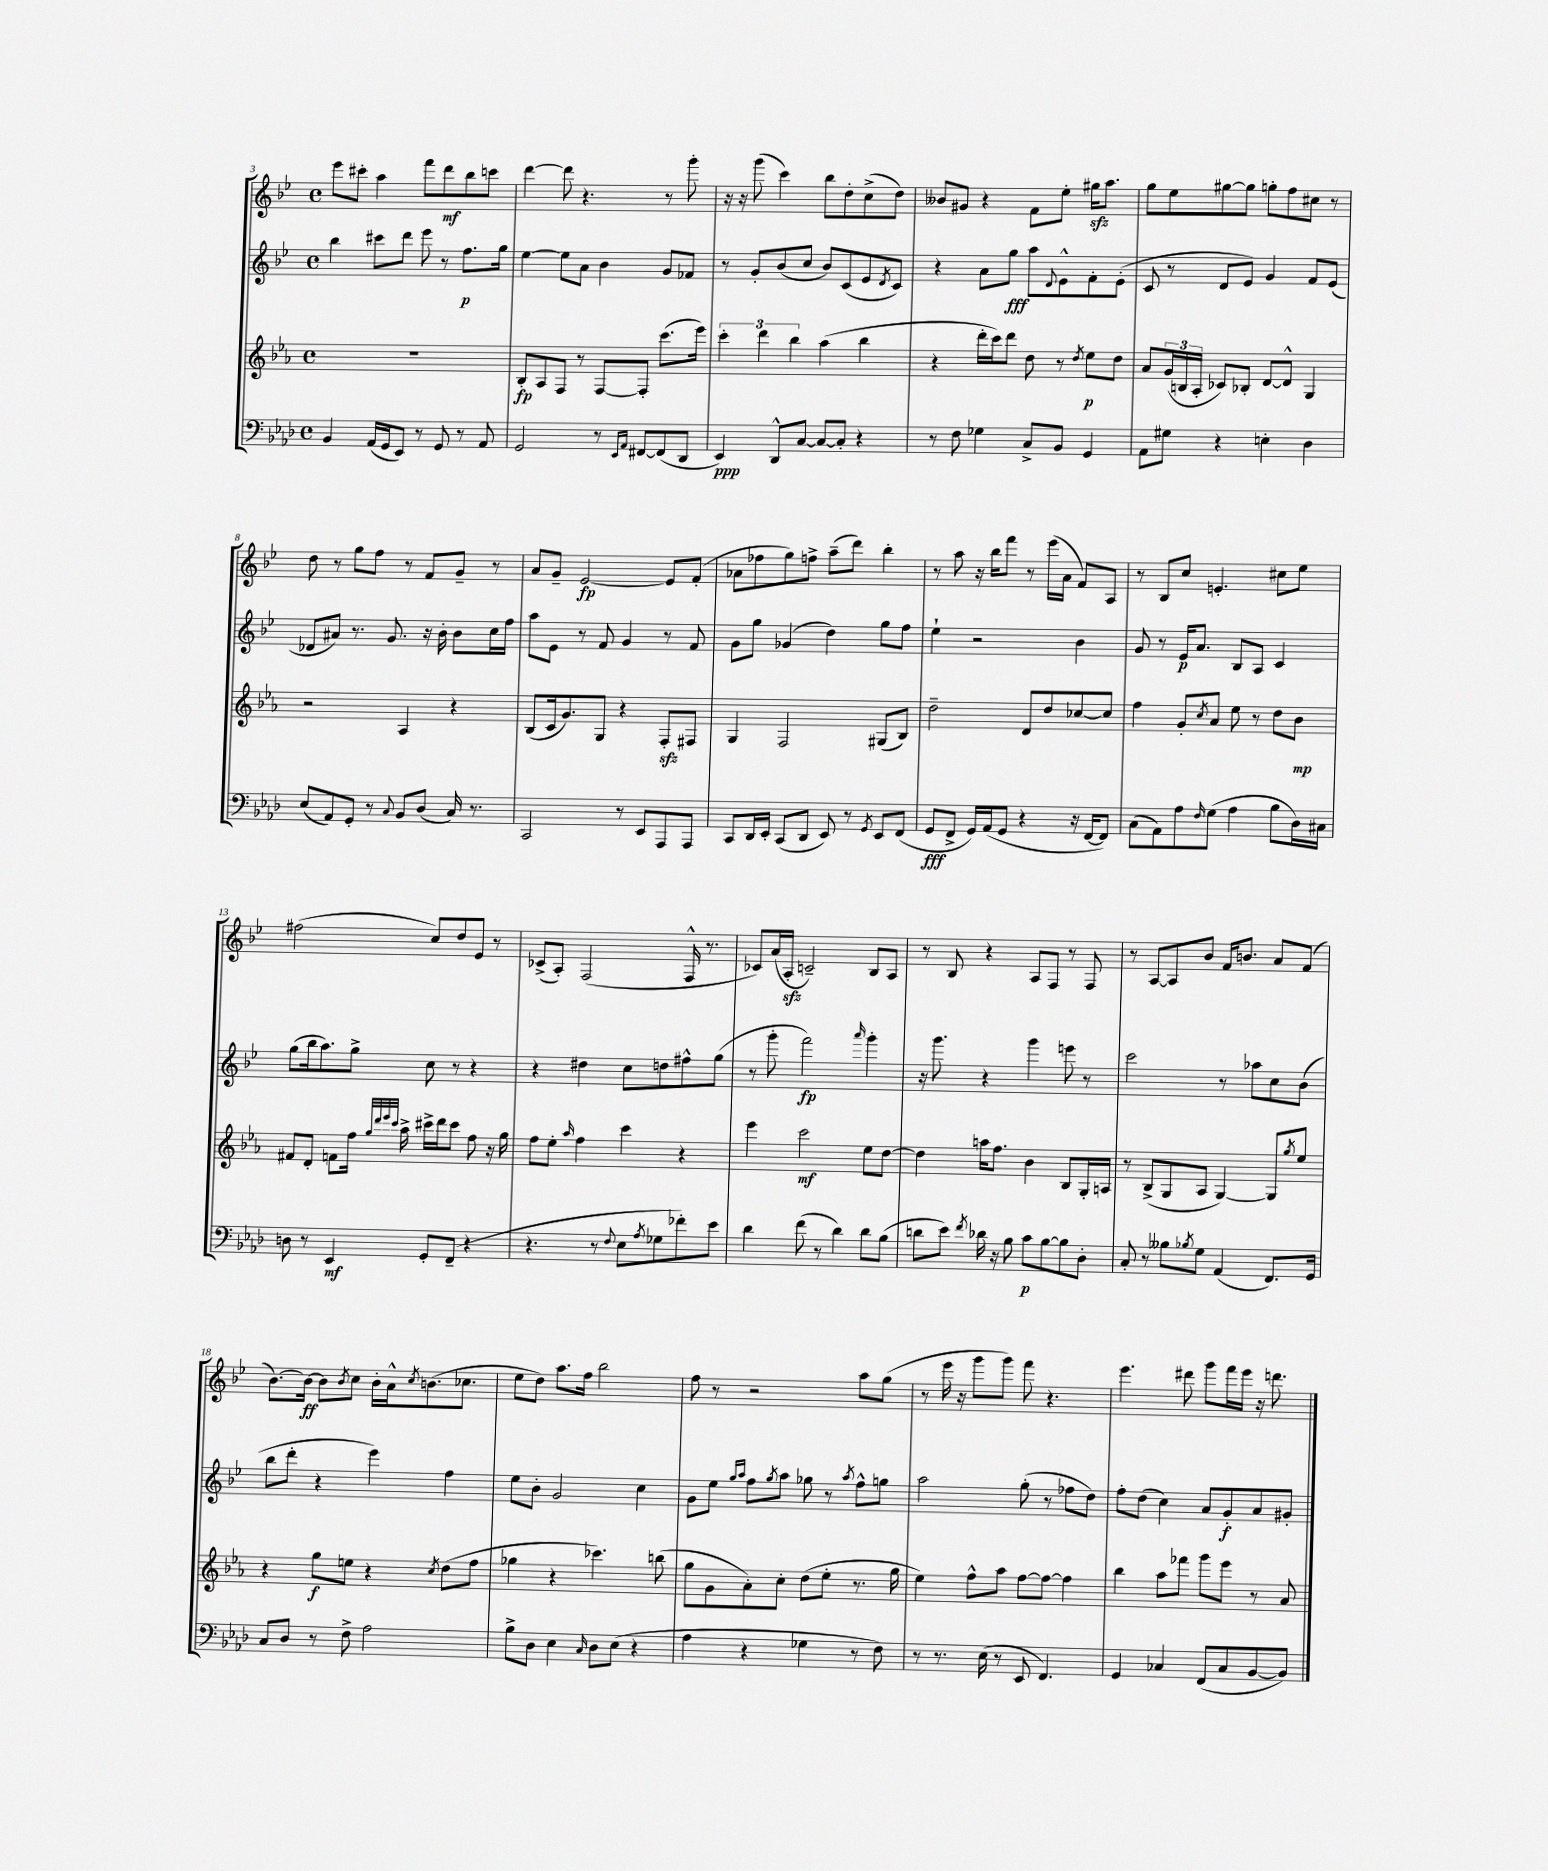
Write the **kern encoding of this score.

**kern	**dynam	**kern	**dynam	**kern	**dynam	**kern	**dynam
*part4	*part4	*part3	*part3	*part2	*part2	*part1	*part1
*staff4	*staff4	*staff3	*staff3	*staff2	*staff2	*staff1	*staff1
*clefF4	*	*clefG2	*	*clefG2	*	*clefG2	*
*k[b-e-a-d-]	*	*k[b-e-a-]	*	*k[b-e-]	*	*k[b-e-]	*
*M4/4	*	*M4/4	*	*M4/4	*	*M4/4	*
*met(c)	*	*met(c)	*	*met(c)	*	*met(c)	*
=3	=3	=3	=3	=3	=3	=3	=3
4BB-/	.	1r	.	4bb-\	.	8eee-\L	.
.	.	.	.	.	.	8ccc#X'\J	.
(16AA-/LL	.	.	.	8ccc#X\L	.	4aa\	.
16GG/J	.	.	.	.	.	.	.
8EE-/J)	.	.	.	8ddd\J	.	.	.
8r	.	.	.	8eee-\	.	8fff\L	.
8GG/	.	.	.	8r	.	8ddd\	mf
8r	.	.	.	8.ff\L	p	8bb-\	.
8AA-/	.	.	.	.	.	8cccn\J	.
.	.	.	.	16gg\Jk	.	.	.
=4	=4	=4	=4	=4	=4	=4	=4
2GG/	.	8B-'/L	fp	[4ee-\	.	[4ddd\	.
.	.	8A-/	.	.	.	.	.
.	.	8F/J	.	8ee-\L]	.	8ddd\]	.
.	.	8r	.	8a\J	.	4.r	.
8r	.	[8F/L	.	4b-\	.	.	.
16qqEE-/LL	.	.	.	.	.	.	.
16qqAA-/JJ	.	.	.	.	.	.	.
[8FF#X/L	.	8F'/J]	.	.	.	.	.
(8FF#/]	.	(8.ccc\L	.	8g/L	.	8r	.
8DD-/J	.	.	.	8f-X/J	.	8ggg'\	.
.	.	16eee-\Jk)	.	.	.	.	.
=5	=5	=5	=5	=5	=5	=5	=5
4EE-/)	ppp	6ccc'\	.	8r	.	16r	.
.	.	.	.	.	.	16r	.
.	.	.	.	8g'/L	.	(8ggg\	.
.	.	6ddd\	.	.	.	.	.
8DD-^^/L	.	.	.	(8b-/	.	4ccc\)	.
.	.	6bb-\	.	.	.	.	.
[8C/J	.	.	.	8cc/J	.	.	.
8C/L_	.	(4aa-\	.	8b-/L)	.	8bb-\L	.
8C'/J]	.	.	.	(8c/	.	8dd'\	.
4r	.	4bb-\	.	8e-/	.	(8cc^\	.
.	.	.	.	8qd/	.	.	.
.	.	.	.	8c/J)	.	8dd\J)	.
=6	=6	=6	=6	=6	=6	=6	=6
8r	.	4r	.	4r	.	8b--X/L	.
8F\	.	.	.	.	.	8g#X/J	.
4G-X\	.	16ddd'\LL	.	8a\L	.	4r	.
.	.	16ccc\J)	.	.	.	.	.
.	.	8ddd\J	.	8gg\J	fff	.	.
8C^/L	.	8dd\	.	8aa\L	.	8f\L	.
.	.	.	.	8qqd/	.	.	.
8BB-/J	.	8r	.	8e-^^\	.	8ee-'\J	.
.	.	8qdd/	.	.	.	.	.
4GG/	.	8ee-\L	p	8f'\	.	16gg#Xzz\KL	.
.	.	.	.	.	.	8.aa\J	.
.	.	8dd\J	.	(8e-'\J	.	.	.
=7	=7	=7	=7	=7	=7	=7	=7
8AA-\L	.	8a-/L	.	8c/	.	8gg\L	.
8G#X\J	.	(24g/L	.	8r	.	8ee-\	.
.	.	24Bn/	.	.	.	.	.
.	.	24A-'/JJ	.	.	.	.	.
4r	.	8c-X/L)	.	8d/L	.	[8gg#X\	.
.	.	8B-X'/J	.	8e-/J)	.	8gg#\J]	.
4En'\	.	[8d/L	.	4g/	.	8ggn'\L	.
.	.	8d^^/J]	.	.	.	8ff\	.
4D-\	.	4G/	.	8f/L	.	8cc#X\J	.
.	.	.	.	(8e-/J	.	8r	.
!!LO:LB:g=z
=8	=8	=8	=8	=8	=8	=8	=8
(8E-/L	.	2r	.	8d-X/L	.	8dd\	.
8AA-/)	.	.	.	8a#X/J)	.	8r	.
8GG'/J	.	.	.	8.r	.	8gg\L	.
8r	.	.	.	.	.	8ff\J	.
.	.	.	.	8.g/	.	.	.
8qqC/	.	.	.	.	.	.	.
8BB-/L	.	4A-/	.	.	.	8r	.
(8D-/J	.	.	.	16r	.	8f/L	.
.	.	.	.	16b-'\	.	.	.
16C/)	.	4r	.	8b-\L	.	8g~/J	.
8.r	.	.	.	.	.	.	.
.	.	.	.	16cc\L	.	8r	.
.	.	.	.	16ff\JJ	.	.	.
=9	=9	=9	=9	=9	=9	=9	=9
2CC/	.	(8B-/L	.	8aa\L	.	8a/L	.
.	.	16c/k	.	8e-\J	.	8g~/J	.
.	.	8.g/)	.	.	.	.	.
.	.	.	.	8r	.	[2e-/	fp
.	.	8G/J	.	8f/	.	.	.
8r	.	4r	.	4g/	.	.	.
8EE-/L	.	.	.	.	.	.	.
8AAA-/	.	8Fzz'/L	.	8r	.	8e-/L]	.
8AAA-/J	.	8F#X/J	.	8f/	.	(8f'/J	.
=10	=10	=10	=10	=10	=10	=10	=10
8CC/L	.	4G/	.	8g\L	.	8a-X\L	.
16DD-/L	.	.	.	8gg\J	.	8ff-X\	.
16EE-'/JJ	.	.	.	.	.	.	.
(8CC/L	.	2F/	.	(4g-X/	.	8gg\)	.
8DD-/J	.	.	.	.	.	8ffn^\J	.
8EE-/)	.	.	.	4dd\)	.	(8aa~\L	.
8r	.	.	.	.	.	8ddd\J)	.
8qGG/	.	.	.	.	.	.	.
8EE-/L	.	(8G#X/L	.	8gg\L	.	4bb-'\	.
(8FF/J	.	8B-/J)	.	8ff\J	.	.	.
=11	=11	=11	=11	=11	=11	=11	=11
8GG/L	fff	2dd~\	.	4ee-`\	.	8r	.
8FF^/J	.	.	.	.	.	8aa\	.
16GG/LL)	.	.	.	2r	.	16r	.
(16AA-/J	.	.	.	.	.	16bb-\KL	.
8GG/J	.	.	.	.	.	8fff\J	.
4r	.	8d/L	.	.	.	8r	.
.	.	8dd/	.	.	.	(16eee-\LL	.
.	.	.	.	.	.	16a\JJ	.
16r	.	[8cc-X/	.	4b-\	.	8f/L)	.
[16FF/KL	.	.	.	.	.	.	.
8FF/J])	.	8cc-/J]	.	.	.	8A/J	.
=12	=12	=12	=12	=12	=12	=12	=12
(8C\L	.	4ff\	.	8g/	.	8r	.
8AA-\)	.	.	.	8r	.	8B-/L	.
8A-\	.	8g'/L	.	16e-/KL	p	8cc/J	.
.	.	.	.	8.a/J	.	.	.
16qqF/	.	8qcc/	.	.	.	.	.
(8G\J	.	8a-/J	.	.	.	4.en'/	.
4A-\	.	8ee-\	.	8B-/L	.	.	.
.	.	8r	.	8A/J	.	.	.
8B-\L	.	8dd\L	.	4c/	.	8cc#X\L	.
16D-\L)	.	8b-\J	mp	.	.	8ee-\J	.
16C#X\JJ	.	.	.	.	.	.	.
!!LO:LB:g=z
=13	=13	=13	=13	=13	=13	=13	=13
8Dn\	.	8f#X/L	.	(8gg\L	.	(2ff#X\	.
8r	.	8d'/J	.	16bb-\k	.	.	.
.	.	.	.	8.aa\)	.	.	.
4EE-/	mf	8fn\L	.	.	.	.	.
.	.	16ff\Jk	.	8gg^\J	.	.	.
.	.	32qqgg/LLL	.	.	.	.	.
.	.	32qqddd/	.	.	.	.	.
.	.	32qqeee-/	.	.	.	.	.
.	.	32qqccc/JJJ	.	.	.	.	.
.	.	16aa-^\	.	.	.	.	.
8GG'/L	.	16ccc#X^\LL	.	8cc\	.	8cc/L)	.
.	.	16ddd\J	.	.	.	.	.
(8FF~/J	.	8ccc#\J	.	8r	.	8dd/	.
4r	.	8ff\	.	4r	.	8e-/J	.
.	.	16r	.	.	.	8r	.
.	.	16gg\	.	.	.	.	.
=14	=14	=14	=14	=14	=14	=14	=14
4.r	.	8ff\L	.	4r	.	(8c-X^/L	.
.	.	8ee-'\J	.	.	.	8A'/J)	.
.	.	16qqaa-/	.	.	.	.	.
.	.	4ff\	.	4dd#X\	.	(2F/	.
8r	.	.	.	.	.	.	.
8qqF/	.	.	.	.	.	.	.
8E-\L	.	4ccc\	.	8cc\L	.	.	.
8qA-/	.	.	.	.	.	.	.
8G-X\	.	.	.	8ddn\	.	.	.
8f-X'\)	.	4r	.	8ff#X^^\	.	16F^^/	.
.	.	.	.	.	.	8.r	.
8e-\J	.	.	.	(8gg\J	.	.	.
=15	=15	=15	=15	=15	=15	=15	=15
4d-\	.	4eee-\	.	8r	.	8c-X/L)	.
.	.	.	.	8ggg'\	.	(16a/L	.
.	.	.	.	.	.	16Azz'/JJ	.
(8f\	.	2ccc\	mf	2fff\)	fp	2cn~/)	.
8r	.	.	.	.	.	.	.
4d-\)	.	.	.	.	.	.	.
.	.	.	.	16qqaaa/	.	.	.
8d-\L	.	8ee-\L	.	4ggg'\	.	8B-/L	.
(8B-\J	.	[8dd\J	.	.	.	8A/J	.
=16	=16	=16	=16	=16	=16	=16	=16
8dn\L	.	4dd\]	.	16r	.	8r	.
.	.	.	.	8.ggg\	.	.	.
8e-\J)	.	.	.	.	.	8B-/	.
8qf/	.	.	.	.	.	.	.
16d-X\	.	16aan\KL	.	4r	.	4r	.
16r	.	8.ff\J	.	.	.	.	.
8B-\	.	.	.	.	.	.	.
8c\L	p	4b-\	.	4ggg\	.	8A/L	.
[8B-\	.	.	.	.	.	8F/J	.
8B-\]	.	8B-/L	.	8eeen\	.	8r	.
8D-'\J	.	16G'/L	.	8r	.	8F/	.
.	.	16An/JJ	.	.	.	.	.
=17	=17	=17	=17	=17	=17	=17	=17
8C'/	.	8r	.	2ccc\	.	8r	.
8r	.	(8B-^/L	.	.	.	[8A/L	.
8B--X\L	.	8G/	.	.	.	8A/]	.
8qB-X/	.	.	.	.	.	.	.
8G\J	.	8A-/J	.	.	.	8b-/J	.
(4AA-/	.	[4G/)	.	8r	.	16f/KL	.
.	.	.	.	.	.	8.bn/J	.
.	.	.	.	8aa-X\L	.	.	.
8.FF/L)	.	8G/L]	.	8cc\	.	8a/L	.
.	.	8qgg/	.	.	.	.	.
.	.	8ee-/J	.	(8b-\J	.	(8f/J	.
16GG/Jk	.	.	.	.	.	.	.
!!LO:LB:g=z
=18	=18	=18	=18	=18	=18	=18	=18
8C/L	.	4r	.	8bb-\L	.	[8.b-\L)	.
8D-/J	.	.	.	8ddd'\J	.	.	.
.	.	.	.	.	.	16b-\Jk_	ff
8r	.	8gg\L	f	4r	.	8b-\L]	.
.	.	.	.	.	.	8qb-/	.
8F^\	.	8een\J	.	.	.	8cc\J	.
2A-\	.	4r	.	4eee-\)	.	16b-'\LL	.
.	.	.	.	.	.	16a^^\J	.
.	.	.	.	.	.	8qcc/	.
.	.	.	.	.	.	(8.bn\	.
.	.	8qcc/	.	.	.	.	.
.	.	(8dd\L	.	4ff\	.	.	.
.	.	.	.	.	.	8.cc-X\J	.
.	.	8ff\J	.	.	.	.	.
=19	=19	=19	=19	=19	=19	=19	=19
8B-^\L	.	4gg-X\	.	8ee-\L	.	8ee-\L	.
8D-\J	.	.	.	8b-'\J	.	8dd\J)	.
4E-\	.	4r	.	2g/	.	8.aa\L	.
.	.	.	.	.	.	16ff\Jk	.
16qqC/	.	.	.	.	.	.	.
8D-\L	.	4.ccc-X\)	.	.	.	2bb-\	.
(8E-\J	.	.	.	.	.	.	.
4r	.	.	.	4cc\	.	.	.
.	.	(8bbn\	.	.	.	.	.
=20	=20	=20	=20	=20	=20	=20	=20
4A-\	.	8gg\L	.	8g\L	.	8ff\	.
.	.	8g\	.	8ee-\J	.	8r	.
.	.	.	.	16qqgg/LL	.	.	.
.	.	.	.	16qqaa/JJ	.	.	.
4r	.	8a-'\)	.	8ff\L	.	2r	.
.	.	.	.	8qgg/	.	.	.
.	.	8cc'\J	.	8aa\J	.	.	.
4G-X\	.	(8dd\L	.	8gg-X\	.	.	.
.	.	8ee-'\J	.	8r	.	.	.
.	.	.	.	8qaa/	.	.	.
8r	.	8.r	.	8ff^^\L	.	8aa\L	.
8F\)	.	.	.	8ggn\J	.	(8gg\J	.
.	.	16gg\	.	.	.	.	.
=21	=21	=21	=21	=21	=21	=21	=21
8r	.	4ee-\)	.	2aa\	.	8r	.
8.r	.	.	.	.	.	16eee-\	.
.	.	.	.	.	.	16r	.
.	.	8ff^^\L	.	.	.	8ggg\L	.
(16E-\	.	.	.	.	.	.	.
8r	.	8aa-\J	.	.	.	8ggg\J)	.
8EE-/	.	[8ff\L	.	(8gg'\	.	8fff\	.
4.FF/)	.	8ff\J_	.	8r	.	4.r	.
.	.	4ff\]	.	8ff-X\L	.	.	.
.	.	.	.	8dd\J)	.	.	.
=22	=22	=22	=22	=22	=22	=22	=22
4GG/	.	4bb-\	.	8ff'\L	.	4.eee-\	.
.	.	.	.	(8dd\J	.	.	.
4C-X/	.	8aa-\L	.	4cc\)	.	.	.
.	.	8fff-X\J	.	.	.	8ddd#X\	.
(8FF/L	.	8ggg\L	.	8a/L	.	8ggg\L	.
8C-/	.	8eee-\J	.	8g'/	f	16fff\L	.
.	.	.	.	.	.	16eee-\JJ	.
[8BB-/	.	8r	.	8a/	.	16r	.
.	.	.	.	.	.	8.dddn\	.
8BB-/J])	.	8a-/	.	8g#X'/J	.	.	.
==	==	==	==	==	==	==	==
*-	*-	*-	*-	*-	*-	*-	*-
